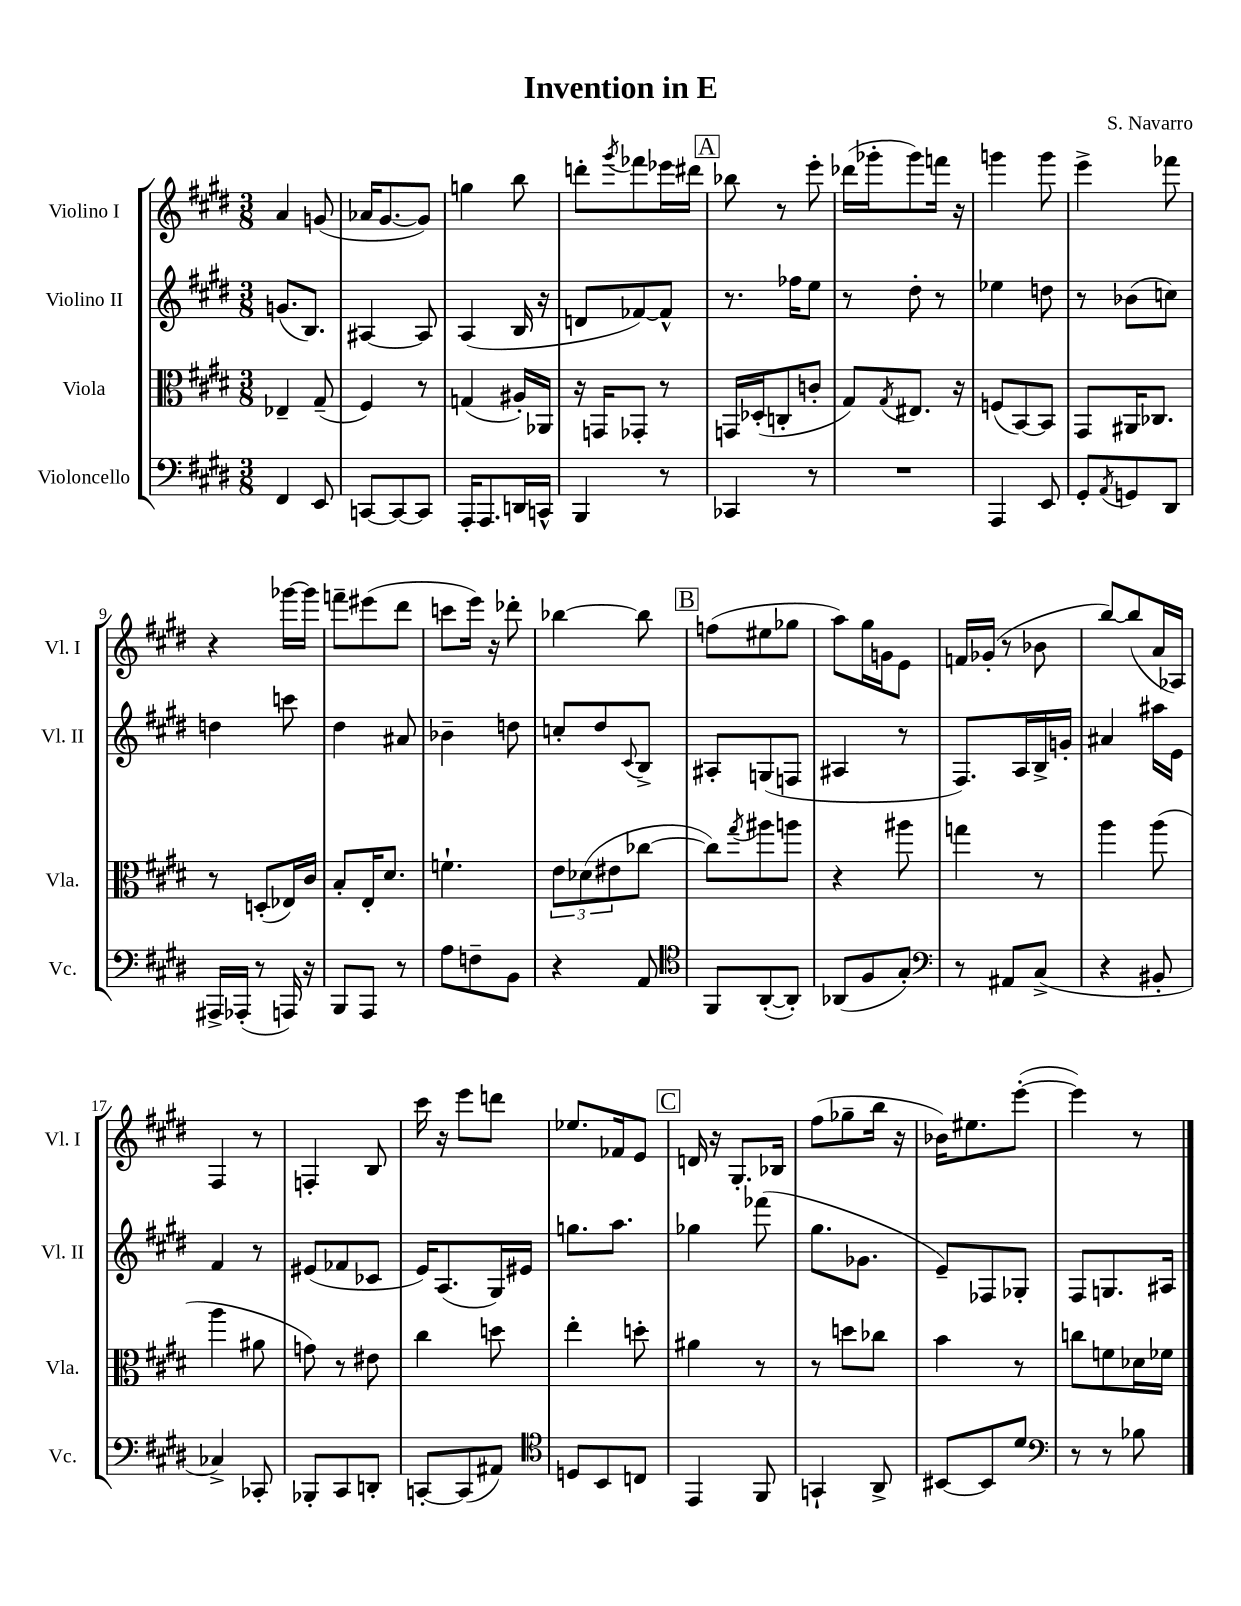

**kern	**kern	**kern	**kern
*part4	*part3	*part2	*part1
*staff4	*staff3	*staff2	*staff1
*I"Violoncello	*I"Viola	*I"Violino II	*I"Violino I
*I'Vc.	*I'Vla.	*I'Vl. II	*I'Vl. I
*clefF4	*clefC3	*clefG2	*clefG2
*k[f#c#g#d#]	*k[f#c#g#d#]	*k[f#c#g#d#]	*k[f#c#g#d#]
*M3/8	*M3/8	*M3/8	*M3/8
=1	=1	=1	=1
4FF#/	4E-X~/	(8.gn/L	4a/
.	.	8.B/J)	.
8EE/	(8G#~/	.	(8gn/
=2	=2	=2	=2
[8CCn/L	4F#/)	[4A#X/	16a-X/KL
.	.	.	[8.g#/
8CC/_	.	.	.
8CC/J]	8r	8A#/]	8g#/J])
=3	=3	=3	=3
16AAA'/KL	(4Gn/	(4A/	4ggn\
8.AAA/	.	.	.
16DDn/L	16A#X'/LL)	16B/	8bb\
16CCn^^/JJ	16AA-X/JJ	16r	.
=4	=4	=4	=4
4BBB/	16r	8dn/L	8dddn'\L
.	16GGn/KL	.	.
.	.	.	8qggg#/
.	8GG-X'/J	[8f-X/)	8fff-X\
8r	8r	8f-^^/J]	16eee-X\L
.	.	.	16ddd#X\JJ
!!LO:REH:place=s1:t=A
=5	=5	=5	=5
4CC-X/	16GGn/LL	8.r	8bb-X\
.	(16D-X'/J	.	.
.	8Cn'/	.	8r
.	.	16ff-X\KL	.
8r	8cn'/J	8ee\J	8eee'\
=6	=6	=6	=6
4.r	8G#/L)	8r	(16ddd-X\LL
.	.	.	16ggg-X'\J
.	8qG#/	.	.
.	8.E#X/J	8dd#'\	8ggg-\)
.	.	8r	16fffn\Jk
.	16r	.	16r
=7	=7	=7	=7
4AAA/	(8Fn/L	4ee-X\	4gggn\
.	[8BB/)	.	.
8EE/	8BB/J]	8ddn\	8ggg\
=8	=8	=8	=8
8GG#'/L	8GG#/L	8r	4eee^\
8qAA/	.	.	.
8GGn/	16AA#X/K	(8b-X\L	.
.	8.C-X/J	.	.
8DD#/J	.	8ccn\J)	8fff-X\
!!LO:LB:g=z
=9	=9	=9	=9
16AAA#X^/LL	8r	4ddn\	4r
(16AAA-X'/JJ	.	.	.
8r	(8Dn'/L	.	.
16AAAn/)	16E-X/L)	8cccn\	[16ggg-X\LL
16r	16c#/JJ	.	16ggg-\JJ]
=10	=10	=10	=10
8BBB/L	8B'/L	4dd#\	8fffn~\L
8AAA/J	16E'/K	.	(8eee#X\
.	8.d#/J	.	.
8r	.	8a#X/	8ddd#\J
=11	=11	=11	=11
8A\L	4.fn`\	4b-X~\	8cccn\L
8Fn~\	.	.	16eee\Jk)
.	.	.	16r
8BB\J	.	8ddn\	8ddd-X'\
=12	=12	=12	=12
4r	12e\L	8ccn'/L	[4bb-X\
.	(12d-X\	.	.
.	.	8dd#/	.
.	12e#X\	.	.
.	.	8qqc#/	.
8AA/	[8cc-X\J	8B^/J	8bb-\]
!!LO:REH:place=s1:t=B
=13	=13	=13	=13
*clefC4	*	*	*
8FF#/L	8cc-\L])	8A#X'/L	(8ffn\L
.	8qgg#/	.	.
([8AA'/	8aa#X\	(8Gn/	8ee#X\
8AA'/J])	8aan\J	8Fn/J	8gg-X\J
=14	=14	=14	=14
(8AA-X/L	4r	4A#X/	8aa\L)
8F#/	.	.	16gg#\L
.	.	.	16gn\J
8G#'/J)	8aa#X\	8r	8e\J
=15	=15	=15	=15
*clefF4	*	*	*
8r	4ggn\	8.F#/L)	16fn/LL
.	.	.	(16g-X'/JJ
8AA#X/L	.	.	8r
.	.	16A/L	.
(8C#^/J	8r	16B^/	8b-X\
.	.	16gn'/JJ	.
=16	=16	=16	=16
4r	4aa\	4a#X/	[8bb/L)
.	.	.	(8bb/]
8BB#X'/	(8aa\	16aa#X\LL	16a/L
.	.	16e\JJ	16A-X/JJ)
!!LO:LB:g=z
=17	=17	=17	=17
4C-X^/)	4aa\	4f#/	4F#/
8CC-X'/	8a#X\	8r	8r
=18	=18	=18	=18
8BBB-X'/L	8gn\)	(8e#X/L	4Fn'/
8CC#/	8r	8f-X/	.
8DDn'/J	8e#X\	8c-X/J	8B/
=19	=19	=19	=19
[8CCn'/L	4cc#\	16e/KL)	16ccc#\
.	.	(8.A/	16r
(8CC/]	.	.	8eee\L
8AA#X/J)	8ddn\	16G#/L)	8dddn\J
.	.	16e#X/JJ	.
=20	=20	=20	=20
*clefC4	*	*	*
8Dn/L	4ee'\	8.ggn\L	8.ee-X/L
8BB/	.	.	.
.	.	8.aa\J	16f-X/k
8Cn/J	8ddn'\	.	8e/J
!!LO:REH:place=s1:t=C
=21	=21	=21	=21
4EE/	4a#X\	4gg-X\	16dn/
.	.	.	16r
.	.	.	8.G#'/L
8FF#/	8r	(8fff-X\	.
.	.	.	16B-X/Jk
=22	=22	=22	=22
4GGn`/	8r	8.gg#\L	(8ff#\L
.	8ddn\L	.	8gg-X~\
.	.	8.g-X\J	.
8AA^/	8cc-X\J	.	16bb\Jk
.	.	.	16r
=23	=23	=23	=23
[8BB#X/L	4b\	8e~/L)	16b-X\KL)
.	.	.	8.ee#X\
8BB#/]	.	8F-X/	.
8d#/J	8r	8G-X'/J	([8eee'\J
=24	=24	=24	=24
*clefF4	*	*	*
8r	8ccn\L	8F#/L	4eee\])
8r	8fn\	8.Gn/	.
8B-X\	16d-X\L	.	8r
.	16f-X\JJ	16A#X/Jk	.
==	==	==	==
*-	*-	*-	*-
